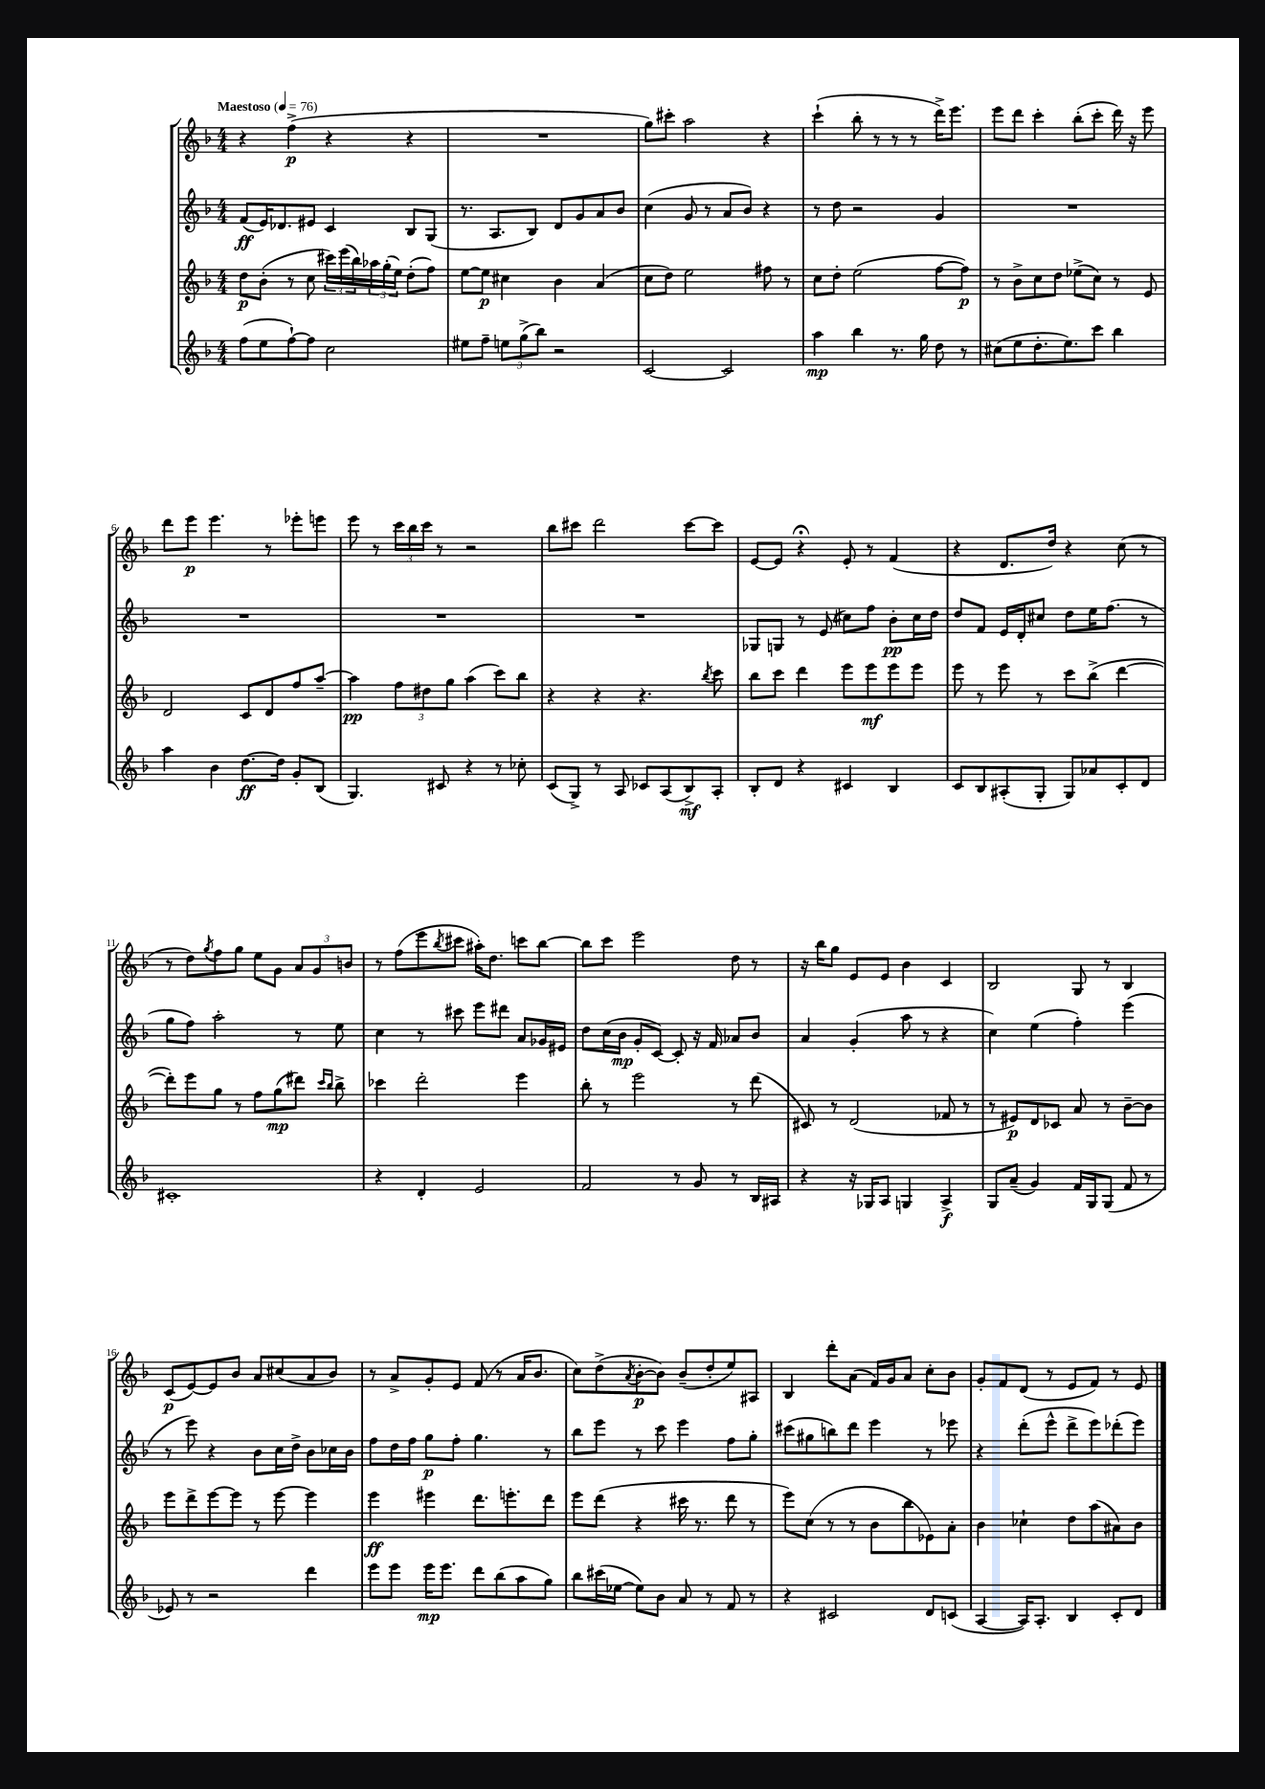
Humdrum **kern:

**kern	**kern	**kern	**kern
*staff4	*staff3	*staff2	*staff1
*clefG2	*clefG2	*clefG2	*clefG2
*k[b-]	*k[b-]	*k[b-]	*k[b-]
*M4/4	*M4/4	*M4/4	*M4/4
*MM76	*MM76	*MM76	*MM76
(8ff	8dd	(8f	4r
8ee	(8b-'	16e)	.
.	.	8.d-	.
[8ff`)	8r	.	(4ff^
8ff]	8cc	8e#	.
2cc	24ccc#)	4c	4r
.	(24eee	.	.
.	24bb-)	.	.
.	24aa-	.	.
.	(24gg'	.	.
.	24ee)	.	.
.	(8dd'	8B-	4r
.	8ff)	(8G	.
=	=	=	=
8ee#	[8ee	8.r	1r
8ff~	8ee]	.	.
.	.	8.A	.
12ee	4cc#	.	.
(12gg^	.	.	.
.	.	8B-)	.
12bb-)	.	.	.
2r	4b-	8d	.
.	.	8g	.
.	(4a	8a	.
.	.	8b-	.
=	=	=	=
[2c	8cc	(4cc	8gg)
.	8dd)	.	8ccc#'
.	2ee	8g	2aa
.	.	8r	.
2c]	.	8a	.
.	.	8b-)	.
.	8ff#	4r	4r
.	8r	.	.
=	=	=	=
4aa	8cc	8r	(4ccc`
.	8dd'	8dd	.
4bb-	(2ee	2r	8bb-'
.	.	.	8r
8.r	.	.	8r
.	.	.	8r
16gg	.	.	.
8dd	[8ff	4g	16ddd^)
.	.	.	8.eee
8r	8ff])	.	.
=	=	=	=
(8cc#	8r	1r	8eee
8ee	8b-^	.	8ddd
8.dd'	8cc	.	4ccc'
.	8dd	.	.
8.ee)	.	.	.
.	(8ee-^	.	(8bb-'
8ccc	8cc)	.	8ccc'
4bb-	8r	.	16ddd)
.	.	.	16r
.	8e	.	8eee
=	=	=	=
4aa	2d	1r	8ddd
.	.	.	8eee
4b-	.	.	4.eee
[8.dd	8c	.	.
.	8d	.	8r
16dd]	.	.	.
8g'	8ff	.	8eee-'
(8B-	[8aa~	.	8eee
=	=	=	=
4.G)	4aa]	1r	8eee
.	.	.	8r
.	12ff	.	24ccc
.	.	.	24bb-
.	12dd#	.	24ccc
8c#	.	.	8r
.	12gg	.	.
4r	(4aa	.	2r
8r	8ccc)	.	.
8cc-'	8bb-	.	.
=	=	=	=
(8c	4r	1r	8bb-
8G^)	.	.	8ccc#
8r	4r	.	2ddd
8A	.	.	.
8c-	4.r	.	.
(8A	.	.	.
8B-^)	.	.	[8ccc#
.	8qbb-	.	.
8A'	8ccc	.	8ccc#]
=	=	=	=
8B-'	8bb-	8G-	[8e
8d	8ccc	8G	8e]
4r	4ddd	8r	4r;
.	.	(8e	.
4c#	8eee	8cc#)	8e'
.	8eee	8ff	8r
4B-	8eee	8b-'	(4f
.	8eee	16cc#	.
.	.	16dd	.
=	=	=	=
8c	8eee	8dd	4r
8B-	8r	8f	.
(8A#'	8eee	16e	8.d
.	.	16d'	.
8G'	8r	8cc#	.
.	.	.	16dd)
8G)	8ccc	8dd	4r
8a-	(8bb-^	16ee	.
.	.	(8.ff	.
8c'	[4ddd	.	(8cc
8d	.	8r	8r
=	=	=	=
1c#'	8ddd'])	8gg	8r
.	8eee	8ff)	8dd)
.	.	.	8qgg
.	8gg	2aa'	8ff
.	8r	.	8gg
.	8ff	.	8ee
.	(8gg	.	8g
.	8ddd#)	8r	12a
.	.	.	12g
.	16qqccc	.	.
.	16qqbb-	.	.
.	8bb-^	8ee	.
.	.	.	12b
=	=	=	=
4r	4ccc-	4cc	8r
.	.	.	(8ff
4d'	2ddd'	8r	8eee
.	.	.	8qbb-
.	.	8ccc#	8ccc#
2e	.	8eee	16aa#')
.	.	.	8.dd
.	.	8ddd#	.
.	4eee	8a	8ccc
.	.	16g-	[8bb-
.	.	16e#	.
=	=	=	=
2f	8bb-'	8dd	8bb-]
.	8r	(16cc	8ccc
.	.	16b-	.
.	2eee	8g'	2eee
.	.	[8c)	.
8r	.	8c']	.
8g	.	16r	.
.	.	16f	.
8r	8r	8a-	8dd
16B-	(8ddd	8b-	8r
16A#	.	.	.
=	=	=	=
4r	8c#)	4a	16r
.	.	.	16bb-
.	8r	.	8gg
16r	(2d	(4g'	8e
16G-	.	.	.
8A	.	.	8e
4G	.	8aa	4b-
.	.	8r	.
4A^	8f-	4r	4c
.	8r	.	.
=	=	=	=
8G	8r	4cc)	2B-
(8a~	8e#)	.	.
4g)	8d	(4ee	.
.	8c-	.	.
16f	8a	4ff')	8G
16G	.	.	.
(8G	8r	.	8r
8f	[8b-~	(4eee	4B-
8r	8b-]	.	.
=	=	=	=
8e-)	8eee	8r	(8c
8r	8ddd^	8eee)	[8e)
2r	[8eee	4r	8e]
.	8eee]	.	8b-
.	8r	8b-	8a
.	[8eee	16cc	(8cc#
.	.	16dd^	.
4ddd	4eee]	8b-	8a
.	.	16cc-	8b-)
.	.	16b-	.
=	=	=	=
8eee	4eee	8ff	8r
8eee	.	16dd	8a^
.	.	16ff	.
16eee	4eee#	8gg	8g'
8.eee	.	.	.
.	.	8ff'	8e
8ddd	8.ddd	4.gg	(8f
(8bb-	.	.	8r
.	8.eee'	.	.
8aa	.	.	16a
.	.	.	8.b-
8gg)	8ddd	8r	.
=	=	=	=
8bb-	8eee	8bb-	8cc)
(16ccc#	(8ddd	8eee	(8dd^
[16ee-	.	.	.
.	.	.	8qa
8ee-])	4r	8r	[8b-'
8b-	.	8ccc	8b-])
8a	16ccc#	4eee	(8b-~
.	8.r	.	.
8r	.	.	8dd'
8f	8ddd	8ff	8ee)
8r	8r	8gg'	8A#
=	=	=	=
4r	8eee)	(8ccc#	4B-
.	(8cc	8gg#	.
2c#	8r	8bb)	8ddd'
.	8r	8ddd	(8a
.	8b-	4eee	16f)
.	.	.	16g
.	8bb-	.	8a
8d	8e-)	8r	8cc'
(8c	8a'	8eee-	8b-
=	=	=	=
[4A	4b-	4r	8g'
.	.	.	8f
16A])	4cc-`	(8ddd'	(8d
8.A'	.	.	.
.	.	8eee^^	8r
4B-	8dd	8ddd^	8e
.	(8aa	8eee)	8f)
8c'	8a#)	(8ddd-'	8r
8d	8b-	8eee)	8e
==	==	==	==
*-	*-	*-	*-
